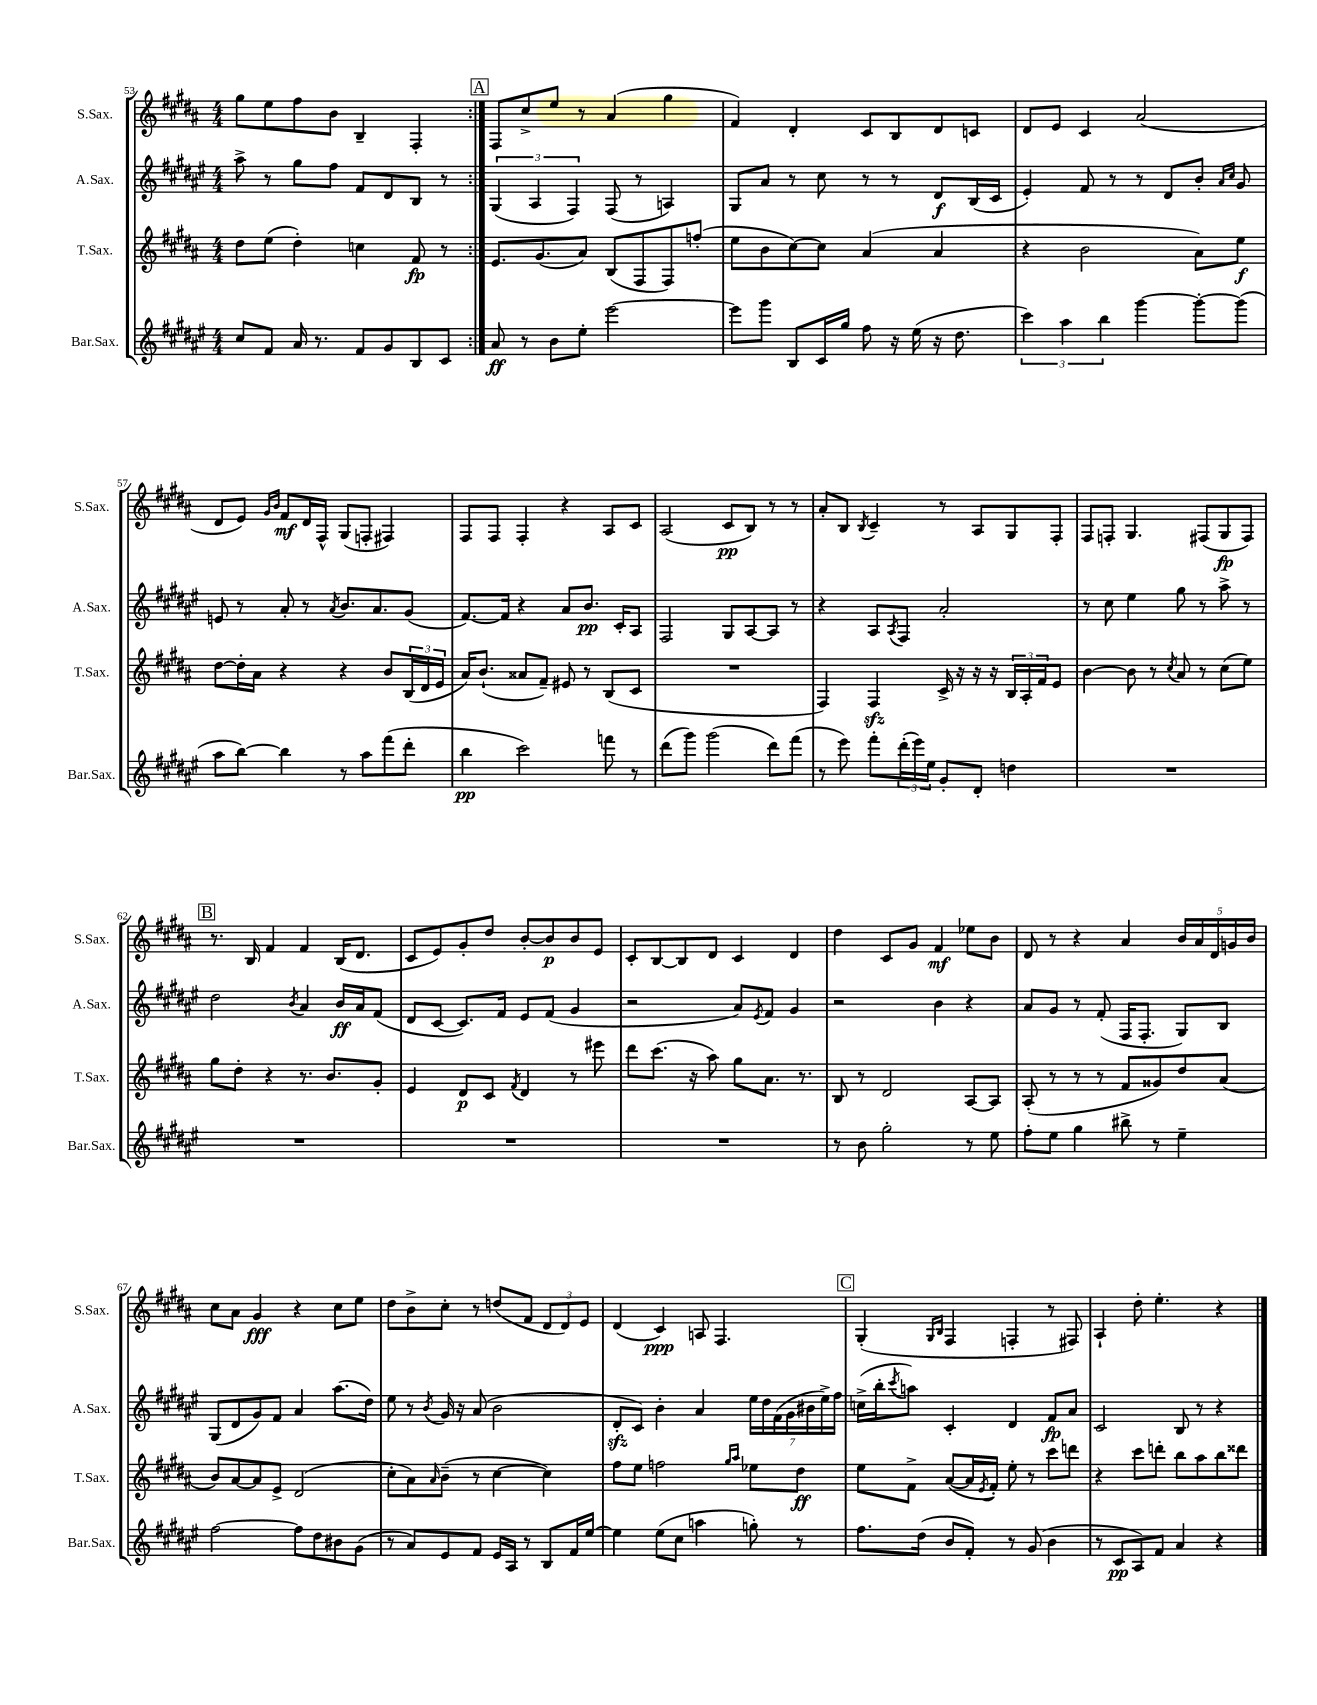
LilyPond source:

<<
\new StaffGroup <<
\new Staff = "s0" \with { instrumentName = "S.Sax." shortInstrumentName = "S.Sax." } {
    \clef treble \key b \major \numericTimeSignature \time 4/4
    \repeat volta 2 { gis''8 e''8 fis''8 b'8 b4-- fis4-. | }
    \mark \markup { \box "A" } fis8 cis''8-> e''8 r8 ais'4( gis''4 |
    fis'4) dis'4-. cis'8 b8 dis'8 c'8 |
    dis'8 e'8 cis'4 ais'2( |
    dis'8 e'8) \grace { gis'16 b'16 } fis'8\mf dis'16 fis16-^ gis8( f8-. fis4) |
    fis8 fis8 fis4-. r4 ais8 cis'8 |
    ais2( cis'8\pp b8) r8 r8 |
    ais'8-. b8 \acciaccatura { b8 } cis'4-- r8 ais8 gis8 fis8-. |
    fis8 f8-. gis4. fis8( gis8\fp fis8) |
    \mark \markup { \box "B" } r8. b16 fis'4 fis'4 b16( dis'8. |
    cis'8 e'8) gis'8-. dis''8 b'8~-. b'8\p b'8 e'8 |
    cis'8-. b8~ b8 dis'8 cis'4 dis'4 |
    dis''4 cis'8 gis'8 fis'4\mf ees''8 b'8 |
    dis'8 r8 r4 ais'4 \tuplet 5/4 { b'16 ais'16 dis'16 g'16 b'16 } |
    cis''8 ais'8 gis'4\fff r4 cis''8 e''8 |
    dis''8 b'8-> cis''8-. r8 d''8( fis'8 \tuplet 3/2 { dis'8 dis'8) e'8 } |
    dis'4( cis'4\ppp) a8 fis4. |
    \mark \markup { \box "C" } gis4-.( \grace { gis16 b16 } fis4 f4-. r8 fis8) |
    ais4-! dis''8-. e''4.-. r4 \bar "|." |
}
\new Staff = "s1" \with { instrumentName = "A.Sax." shortInstrumentName = "A.Sax." } {
    \clef treble \key fis \major \numericTimeSignature \time 4/4
    \repeat volta 2 { ais''8-> r8 gis''8 fis''8 fis'8 dis'8 b8 r8 | }
    \mark \markup { \box "A" } \tuplet 3/2 { gis4( ais4 fis4) } fis8( r8 a4) |
    gis8 ais'8 r8 cis''8 r8 r8 dis'8\f b16( cis'16 |
    eis'4-.) fis'8 r8 r8 dis'8 b'8-. \grace { ais'16 cis''16 } gis'8 |
    e'8 r8 ais'8-. r8 \acciaccatura { ais'8 } b'8. ais'8. gis'8( |
    fis'8.~) fis'16 r4 ais'8 b'8.\pp cis'16-. ais8 |
    fis2 gis8 ais8~ ais8 r8 |
    r4 ais8 \acciaccatura { ais8 } fis8 ais'2-. |
    r8 cis''8 eis''4 gis''8 r8 ais''8-> r8 |
    \mark \markup { \box "B" } dis''2 \acciaccatura { b'8 } ais'4 b'16\ff ais'16 fis'8( |
    dis'8 cis'8~ cis'8.) fis'16 eis'8 fis'8( gis'4 |
    r2 ais'8) \acciaccatura { eis'8 } fis'8 gis'4 |
    r2 b'4 r4 |
    ais'8 gis'8 r8 fis'8-.( fis16 fis8.-. gis8) b8 |
    gis8( dis'8 gis'8) fis'8 ais'4 ais''8.( dis''16) |
    eis''8 r8 \acciaccatura { b'8 } gis'16 r16 ais'8( b'2 |
    dis'8-.\sfz cis'8) b'4-. ais'4 \tuplet 7/4 { eis''16 dis''16 fis'16( gis'16 bis'16 eis''16->) fis''16 } |
    \mark \markup { \box "C" } c''16->( b''16-. \acciaccatura { cis'''8 } a''8) cis'4-. dis'4 fis'8\fp ais'8 |
    cis'2 b8 r8 r4 \bar "|." |
}
\new Staff = "s2" \with { instrumentName = "T.Sax." shortInstrumentName = "T.Sax." } {
    \clef treble \key b \major \numericTimeSignature \time 4/4
    \repeat volta 2 { dis''8 e''8( dis''4-.) c''4 fis'8\fp r8 | }
    \mark \markup { \box "A" } e'8. gis'8.( ais'8) b8( fis8 fis8) f''8-.( |
    e''8 b'8 cis''8~) cis''8 ais'4( ais'4 |
    r4 b'2 ais'8) e''8\f |
    dis''8~ dis''16-. ais'16 r4 r4 b'8 \tuplet 3/2 { b16( dis'16 e'16 } |
    ais'16) b'8.-!( aisis'8 fis'8--) eis'8 r8 b8( cis'8 |
    R1 |
    fis4) fis4\sfz cis'16-> r16 r16 r16 \tuplet 3/2 { b16 ais16-. fis'16 } e'8 |
    b'4~ b'8 r8 \acciaccatura { cis''8 } ais'8 r8 cis''8( e''8) |
    \mark \markup { \box "B" } gis''8 dis''8-. r4 r8. b'8. gis'8-. |
    e'4 dis'8\p cis'8 \acciaccatura { fis'8 } dis'4 r8 eis'''8 |
    dis'''8 cis'''8.( r16 ais''8) gis''8 ais'8. r8. |
    b8 r8 dis'2 ais8~ ais8 |
    ais8-.( r8 r8 r8 fis'8 gisis'8) dis''8 ais'8( |
    b'8) ais'8~ ais'8 e'8-> dis'2( |
    cis''8-. ais'8) \grace { ais'16 } b'8--( r8 cis''4~ cis''4) |
    fis''8 e''8 f''2 \grace { gis''16 ais''16 } ees''8 dis''8\ff |
    \mark \markup { \box "C" } e''8 fis'8-> ais'8~( ais'16 \acciaccatura { e'8 } fis'16-.) e''8-. r8 cis'''8 d'''8 |
    r4 cis'''8 d'''8-. b''8 ais''8 b''8 disis'''8 \bar "|." |
}
\new Staff = "s3" \with { instrumentName = "Bar.Sax." shortInstrumentName = "Bar.Sax." } {
    \clef treble \key fis \major \numericTimeSignature \time 4/4
    \repeat volta 2 { cis''8 fis'8 ais'16 r8. fis'8 gis'8 b8 cis'8 | }
    \mark \markup { \box "A" } ais'8\ff r8 b'8 eis''8-. eis'''2~ |
    eis'''8 gis'''8 b8 cis'16 gis''16 fis''8 r16 eis''16( r16 dis''8. |
    \tuplet 3/2 { cis'''4) ais''4 b''4 } gis'''4~ gis'''8~-. gis'''8( |
    ais''8 b''8~) b''4 r8 ais''8 fis'''8( dis'''8-. |
    b''4\pp cis'''2) f'''8 r8 |
    dis'''8( gis'''8) gis'''2( dis'''8) fis'''8( |
    r8 eis'''8) fis'''8-. \tuplet 3/2 { dis'''16-.( eis'''16) eis''16 } gis'8-. dis'8-. d''4 |
    R1 |
    \mark \markup { \box "B" } R1 |
    R1 |
    R1 |
    r8 b'8 gis''2-. r8 eis''8 |
    fis''8-. eis''8 gis''4 bis''8-> r8 eis''4-- |
    fis''2~ fis''8 dis''8 bis'8 gis'8( |
    r8 ais'8) eis'8 fis'8 eis'16 ais16 r8 b8 fis'16 eis''16~ |
    eis''4 eis''8( cis''8 a''4 g''8-.) r8 |
    \mark \markup { \box "C" } fis''8. dis''16( b'8 fis'8-.) r8 gis'8( b'4 |
    r8 cis'8\pp ais8) fis'8 ais'4 r4 \bar "|." |
}
>>
>>
\layout { \context { \Score currentBarNumber = #53 } }
